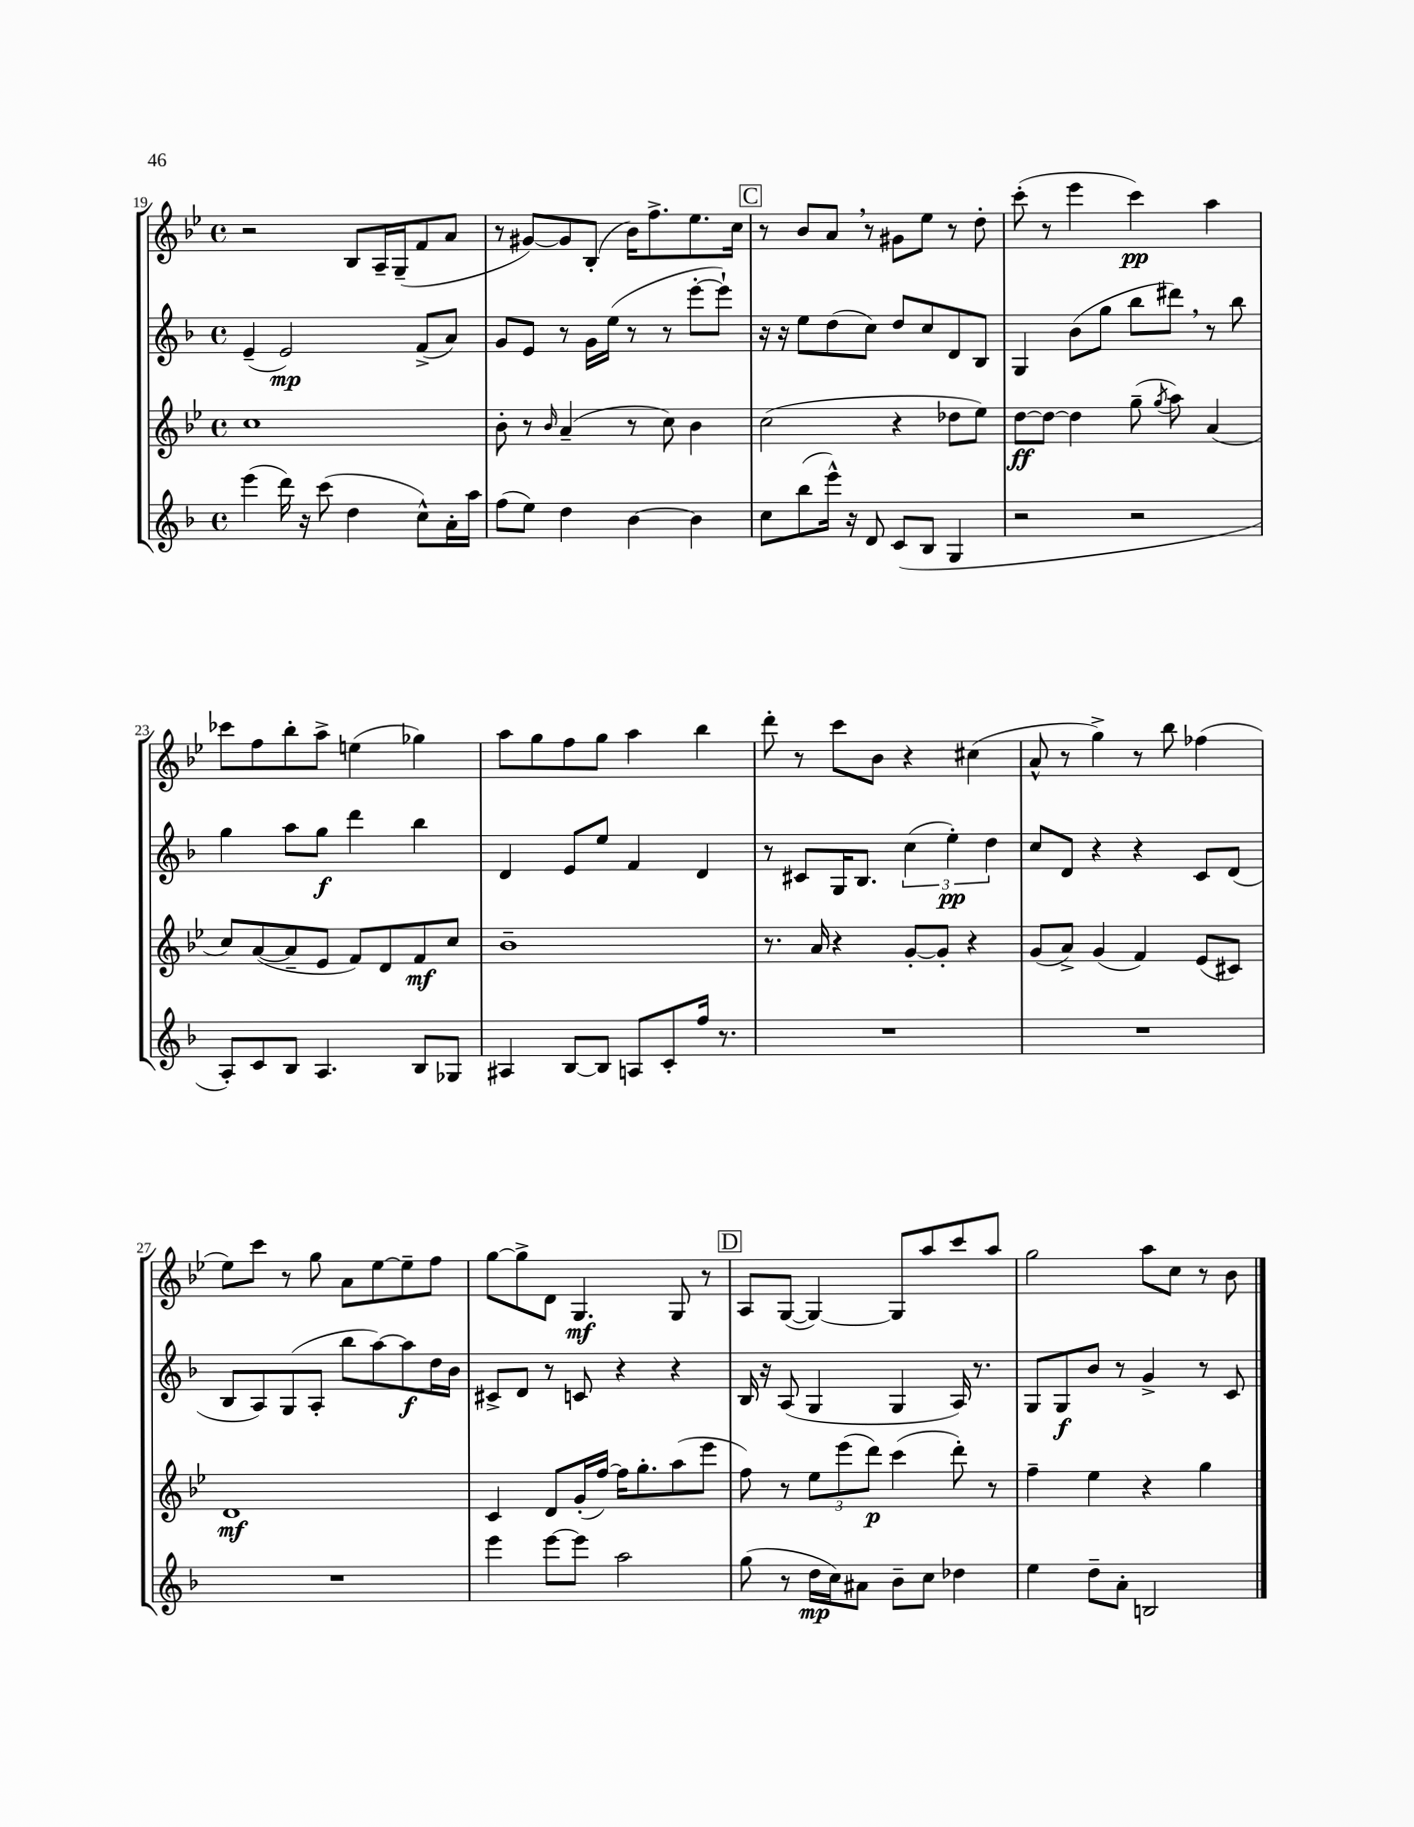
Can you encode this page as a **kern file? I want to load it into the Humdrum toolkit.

**kern	**dynam	**kern	**dynam	**kern	**dynam	**kern	**dynam
*part4	*part4	*part3	*part3	*part2	*part2	*part1	*part1
*staff4	*staff4	*staff3	*staff3	*staff2	*staff2	*staff1	*staff1
*clefG2	*	*clefG2	*	*clefG2	*	*clefG2	*
*k[b-]	*	*k[b-e-]	*	*k[b-]	*	*k[b-e-]	*
*M4/4	*	*M4/4	*	*M4/4	*	*M4/4	*
*met(c)	*	*met(c)	*	*met(c)	*	*met(c)	*
=19	=19	=19	=19	=19	=19	=19	=19
(4eee\	.	1cc	.	(4e~/	.	2r	.
16ddd\)	.	.	.	2e/)	mp	.	.
16r	.	.	.	.	.	.	.
(8ccc\	.	.	.	.	.	.	.
4dd\	.	.	.	.	.	8B-/L	.
.	.	.	.	.	.	16A~/L	.
.	.	.	.	.	.	(16G~/J	.
8cc^^\L)	.	.	.	(8f^/L	.	8f/	.
16a'\L	.	.	.	8a/J)	.	8a/J	.
16aa\JJ	.	.	.	.	.	.	.
=20	=20	=20	=20	=20	=20	=20	=20
(8ff\L	.	8b-'\	.	8g/L	.	8r	.
8ee\J)	.	8r	.	8e/J	.	[8g#X/L)	.
.	.	16qqb-/	.	.	.	.	.
4dd\	.	(4a~/	.	8r	.	8g#/]	.
.	.	.	.	16g\LL	.	(8B-'/J	.
.	.	.	.	(16ee\JJ	.	.	.
[4b-\	.	8r	.	8r	.	16b-\KL)	.
.	.	.	.	.	.	8.ff^\	.
.	.	8cc\)	.	8r	.	.	.
4b-\]	.	4b-\	.	[8eee'\L	.	8.ee-\	.
.	.	.	.	8eee`\J])	.	.	.
.	.	.	.	.	.	16cc\Jk	.
!!LO:REH:place=s1:t=C
=21	=21	=21	=21	=21	=21	=21	=21
8cc\L	.	(2cc\	.	16r	.	8r	.
.	.	.	.	16r	.	.	.
(8bb-\	.	.	.	8ee\L	.	8b-/L	.
16eee^^\Jk)	.	.	.	(8dd\	.	8a,/J	.
16r	.	.	.	.	.	.	.
8d/	.	.	.	8cc\J)	.	8r	.
(8c/L	.	4r	.	8dd/L	.	8g#X\L	.
8B-/J	.	.	.	8cc/	.	8ee-\J	.
4G/	.	8dd-X\L	.	8d/	.	8r	.
.	.	8ee-\J)	.	8B-/J	.	8dd'\	.
=22	=22	=22	=22	=22	=22	=22	=22
2r	.	[8dd\L	ff	4G/	.	(8ccc'\	.
.	.	8dd\J_	.	.	.	8r	.
.	.	4dd\]	.	(8b-\L	.	4eee-\	.
.	.	.	.	8gg\J	.	.	.
2r	.	(8gg~\	.	8bb-\L	.	4ccc\)	pp
.	.	8qgg/	.	.	.	.	.
.	.	8aa\)	.	8ddd#X,\J)	.	.	.
.	.	(4a/	.	8r	.	4aa\	.
.	.	.	.	8bb-\	.	.	.
!!LO:LB:g=z
=23	=23	=23	=23	=23	=23	=23	=23
8A'/L)	.	8cc/L)	.	4gg\	.	8ccc-X\L	.
8c/	.	([8a/	.	.	.	8ff\	.
8B-/J	.	8a~/]	.	8aa\L	.	8bb-'\	.
4.A/	.	8e-/J	.	8gg\J	f	8aa^\J	.
.	.	8f/L)	.	4ddd\	.	(4een\	.
.	.	8d/	.	.	.	.	.
8B-/L	.	8f/	mf	4bb-\	.	4gg-X\)	.
8G-X/J	.	8cc/J	.	.	.	.	.
=24	=24	=24	=24	=24	=24	=24	=24
4A#X/	.	1b-~	.	4d/	.	8aa\L	.
.	.	.	.	.	.	8gg\	.
[8B-/L	.	.	.	8e/L	.	8ff\	.
8B-/J]	.	.	.	8ee/J	.	8gg\J	.
8An/L	.	.	.	4f/	.	4aa\	.
8c'/	.	.	.	.	.	.	.
16ff/Jk	.	.	.	4d/	.	4bb-\	.
8.r	.	.	.	.	.	.	.
=25	=25	=25	=25	=25	=25	=25	=25
1r	.	8.r	.	8r	.	8ddd'\	.
.	.	.	.	8c#X/L	.	8r	.
.	.	16a/	.	.	.	.	.
.	.	4r	.	16G/K	.	8ccc\L	.
.	.	.	.	8.B-/J	.	.	.
.	.	.	.	.	.	8b-\J	.
.	.	[8g'/L	.	(6cc\	.	4r	.
.	.	8g'/J]	.	.	.	.	.
.	.	.	.	6ee'\)	pp	.	.
.	.	4r	.	.	.	(4cc#X\	.
.	.	.	.	6dd\	.	.	.
=26	=26	=26	=26	=26	=26	=26	=26
1r	.	(8g/L	.	8cc/L	.	8a^^/	.
.	.	8a^/J)	.	8d/J	.	8r	.
.	.	(4g/	.	4r	.	4gg^\)	.
.	.	4f/)	.	4r	.	8r	.
.	.	.	.	.	.	8bb-\	.
.	.	(8e-/L	.	8c/L	.	(4ff-X\	.
.	.	8c#X/J)	.	(8d/J	.	.	.
!!LO:LB:g=z
=27	=27	=27	=27	=27	=27	=27	=27
1r	.	1d	mf	8B-/L	.	8ee-\L)	.
.	.	.	.	8A/)	.	8ccc\J	.
.	.	.	.	(8G/	.	8r	.
.	.	.	.	8A'/J	.	8gg\	.
.	.	.	.	8bb-\L	.	8a\L	.
.	.	.	.	[8aa\)	.	[8ee-\	.
.	.	.	.	8aa\]	f	8ee-~\]	.
.	.	.	.	16dd\L	.	8ff\J	.
.	.	.	.	16b-\JJ	.	.	.
=28	=28	=28	=28	=28	=28	=28	=28
4eee\	.	4c/	.	8c#X^/L	.	[8gg\L	.
.	.	.	.	8d/J	.	8gg^\]	.
[8eee\L	.	8d/L	.	8r	.	8d\J	.
8eee\J]	.	(16g'/L	.	8cn/	.	4.G/	mf
.	.	[16ff/JJ)	.	.	.	.	.
2aa\	.	16ff\KL]	.	4r	.	.	.
.	.	8.gg'\	.	.	.	.	.
.	.	(8aa\	.	4r	.	8G/	.
.	.	8eee-\J	.	.	.	8r	.
!!LO:REH:place=s1:t=D
=29	=29	=29	=29	=29	=29	=29	=29
(8gg\	.	8ff\)	.	16B-/	.	8A/L	.
.	.	.	.	16r	.	.	.
8r	.	8r	.	(8A/	.	([8G/J	.
16dd\LL	mp	12ee-\L	.	4G/	.	4G/_)	.
16cc\J)	.	.	.	.	.	.	.
.	.	(12eee-\	.	.	.	.	.
8a#X\J	.	.	.	.	.	.	.
.	.	12ddd\J)	p	.	.	.	.
8b-~\L	.	(4ccc\	.	4G/	.	8G/L]	.
8cc\J	.	.	.	.	.	8aa/	.
4dd-X\	.	8ddd'\)	.	16A/)	.	8ccc/	.
.	.	.	.	8.r	.	.	.
.	.	8r	.	.	.	8aa/J	.
=30	=30	=30	=30	=30	=30	=30	=30
4ee\	.	4ff~\	.	8G/L	.	2gg\	.
.	.	.	.	8G/	f	.	.
8dd~\L	.	4ee-\	.	8b-/J	.	.	.
8a'\J	.	.	.	8r	.	.	.
2Bn/	.	4r	.	4g^/	.	8aa\L	.
.	.	.	.	.	.	8cc\J	.
.	.	4gg\	.	8r	.	8r	.
.	.	.	.	8c/	.	8b-\	.
==	==	==	==	==	==	==	==
*-	*-	*-	*-	*-	*-	*-	*-
